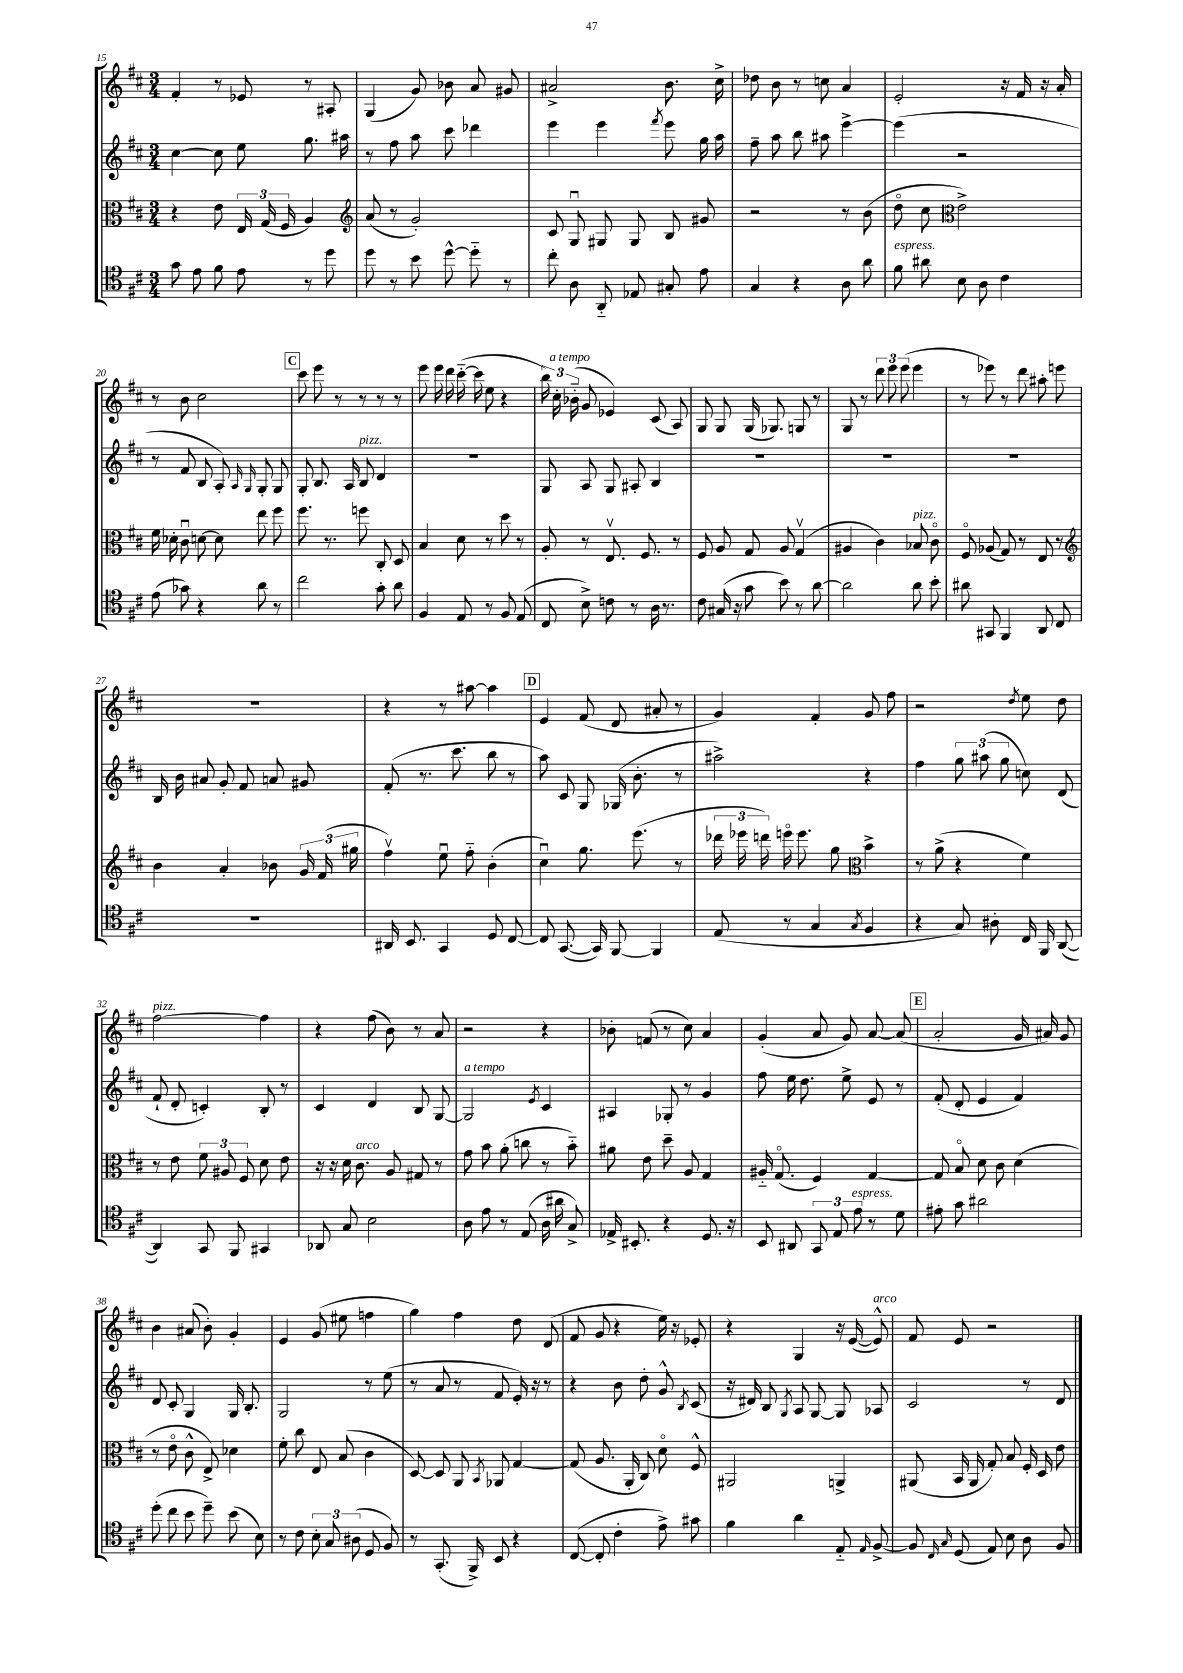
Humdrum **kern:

**kern	**kern	**kern	**kern
*staff4	*staff3	*staff2	*staff1
*clefC4	*clefC3	*clefG2	*clefG2
*k[f#c#]	*k[f#c#]	*k[f#c#]	*k[f#c#]
*M3/4	*M3/4	*M3/4	*M3/4
8g\	4r	[4cc#\	4f#'/
8e\	.	.	.
8f#\	8e\	8cc#\]	8r
8e\	24E/	8ee\	8e-/
.	(24G/	.	.
.	24F#/	.	.
8r	4A/)	8.gg\	8r
8dd\	.	.	8A#'/
.	.	16aa#\	.
=	=	=	=
*	*clefG2	*	*
8dd\	(8a/	8r	(4G/
8r	8r	8ff#\	.
8b\	2g'/)	8aa\	8g/)
[8dd^^\	.	8ccc#\	8b-\
8dd'~\]	.	4ddd-\	8a/
8r	.	.	8g#/
=	=	=	=
8cc#'\	8c#/	4eee\	2a#^/
8A\	8Gu/	.	.
8AA'~/	8G#/	4eee\	.
8E-/	8G#/	.	.
.	.	8qfff#/	.
8G#'/	8B/	8eee\	8.b\
8e\	8g#/	16gg\	.
.	.	16aa\	16cc#^\
=	=	=	=
4G/	2r	8ff#~\	8dd-\
.	.	8aa\	8b\
4r	.	8bb\	8r
.	.	8aa#\	8cc\
8A\	8r	[4eee^\	4a/
8a\	(8b\	.	.
=	=	=	=
8f#\	8ddo\	(4eee\]	2e'/
8a#\	8cc#\	.	.
*	*clefC3	*	*
8B\	2e^\)	2r	.
8A\	.	.	.
4c#\	.	.	16r
.	.	.	16f#/
.	.	.	16r
.	.	.	16a'/
=	=	=	=
(8e\	16f#\	8r	8r
.	16d-'\	.	.
8g-\)	8c#u\	8f#/	8b\
4r	[8d\	8B/	2cc#\
.	8d\]	8A'/)	.
.	.	16qqA/	.
.	.	16qqG/	.
8a\	8ee\	8G'/	.
8r	8ff#\	8G/	.
=	=	=	=
2cc#\	8.ff#\	8G'/	8ccc#\
.	.	8.B/	8eee\
.	8.r	.	.
.	.	.	8r
.	.	16A/	.
.	8ff\	8B/	8r
8g'\	8C#'/	4d/	8r
8a\	8D/	.	8r
=	=	=	=
4F#/	4B/	2.r	8eee\
.	.	.	16eee\
.	.	.	16ddd\
8E/	8d\	.	([16ccc#'~\
.	.	.	16ccc#\]
8r	8r	.	8ee\
8F#/	8dd\	.	4r
(8E/	8r	.	.
=	=	=	=
8C#/	8A'/	8G/	24bb\)
.	.	.	24cc#'\
.	.	.	(24b-'~\
8B^\)	8r	8A/	8g/
8c\	8.Ev/	8G/	4e-/)
8r	.	8A#'/	.
.	8.F#/	.	.
16A\	.	4B/	(8c#/
8.r	.	.	.
.	8r	.	8A/)
=	=	=	=
8c#\	8F#/	2.r	8G/
(16G#/	8A/	.	8G/
16r	.	.	.
8g\	8G/	.	(16G/
.	.	.	8.G-/)
8b\)	8A/	.	.
8r	(4Gv/	.	8G/
[8a\	.	.	8r
=	=	=	=
2a\]	4A#/	2.r	8G/
.	.	.	8r
.	4c#\)	.	12ddd\
.	.	.	12eee\
.	.	.	(12eee\
8a\	8B-/	.	4eee\
8b'\	8c#o\	.	.
=	=	=	=
8a#\	8F#o/	2.r	8r
8GG#/	(8A-/	.	8eee-\)
4FF#/	8G/)	.	8r
.	8r	.	8ddd\
8AA/	8E/	.	8aa#'\
8C#/	8r	.	8eee\
=	=	=	=
*	*clefG2	*	*
2.r	4b\	16B/	2.r
.	.	16b\	.
.	.	8a#/	.
.	4a'/	8g'/	.
.	.	8f#/	.
.	8b-\	8a/	.
.	24g/	8g#/	.
.	(24f#/	.	.
.	24gg#\	.	.
=	=	=	=
16AA#/	4ff#v\)	(8f#'/	4r
8.BB/	.	.	.
.	.	8.r	.
4GG/	8eeu\	.	8r
.	.	8.ccc#\	.
.	8ff#'~\	.	[8aa#\
8D/	(4b'\	8bb\	4aa#\]
[8C#/	.	8r	.
=	=	=	=
8C#/]	4cc#u\)	8aa\)	4e/
([8.GG/	.	8c#/	.
.	8.gg\	8G/	(8f#/
16GG/])	.	.	.
[8FF#/	.	(16G-/	8d/
.	(8.eee\	8.b'\	.
4FF#/]	.	.	8a#'/
.	8r	8r	8r
=	=	=	=
(8E/	24ddd-\	2aa#^\)	4g/)
.	24eee-\	.	.
.	24ddd\)	.	.
8r	16eeeo\	.	.
.	8.eee\	.	.
4G/	.	.	4f#'/
.	8gg\	.	.
*	*clefC3	*	*
8qG/	.	.	.
4F#/	4b^\	4r	8g/
.	.	.	8ff#\
=	=	=	=
4r	8r	4ff#\	2r
.	(8a^\	.	.
8G/)	4r	12gg\	.
.	.	(12aa#\	.
8A#'\	.	.	.
.	.	12gg\	.
.	.	.	8qdd/
16C#/	4f#\)	8cc\)	8ee\
16FF#/	.	.	.
([8AA/	.	(8d/	8dd\
=	=	=	=
4AA/])	8r	8f#`/	[2ff#\
.	8e\	8d'/	.
8GG/	12f#\	4c'/)	.
.	12A#/	.	.
8FF#/	.	.	.
.	12F#/	.	.
4GG#/	8d\	8B'/	4ff#\]
.	8e\	8r	.
=	=	=	=
8AA-/	16r	4c#/	4r
.	16r	.	.
8G/	16d\	.	.
.	8.c#\	.	.
2B\	.	4d/	(8ff#\
.	8A/	.	8b\)
.	8G#/	8B/	8r
.	8r	[8G/	8a/
=	=	=	=
8A\	8g\	2G/]	2r
8e\	8b\	.	.
8r	(8a'\	.	.
(8E/	8cc\	.	.
.	.	8qe/	.
16A\	8r	4c#/	4r
16a#\	.	.	.
8G^/)	8b'~\)	.	.
=	=	=	=
16E-^/	8a#\	4A#/	8b-'\
8.BB#'/	.	.	.
.	8e\	.	(8f/
4r	8dd~\	8G-'/	8r
.	8A/	8r	8cc#\)
8.D/	4G/	4g/	4a/
16r	.	.	.
=	=	=	=
8BB/	16A#'~/	8ff#\	(4g'/
.	(8.Go/	.	.
8AA#/	.	16ee\	.
.	.	8.dd\	.
12GG/	4F#/)	.	8a/
12E/	.	.	.
.	.	8ee^\	8g/)
12e\	.	.	.
8r	[4G/	8e/	[8a/
8d\	.	8r	(8a/]
=	=	=	=
8e#'\	8G/]	(8f#'/	2a'/
8g\	8Bo/	8d'/	.
2a#\	8d\	4e/	.
.	8c#\	.	.
.	(4d\	4f#/)	16g/
.	.	.	16a#/)
.	.	.	8g/
=	=	=	=
(8dd'\	8r	8d/	4b\
8cc#\	8eo\	8c#'/	.
8b\	8c#^^\	4G/	(8a#/
8dd~\)	8E^/)	.	8b'\)
(8b\	4d-\	16G/	4g'/
.	.	8.B'/	.
8B\)	.	.	.
=	=	=	=
8r	8f#'\	2G/	4e/
8c#\	8cc#\	.	.
12B'\	8E/	.	(8g/
12G/	.	.	.
.	(8B/	.	8ee#\
(12A#\	.	.	.
8D/	4c#\	8r	4ff\
8F#/)	.	(8ee\	.
=	=	=	=
8r	[8D/)	8r	4gg\)
(8.GG'/	8D/]	8a/	.
.	8AA/	8r	4ff#\
16FF#^/)	.	.	.
.	8qBB/	.	.
8BB/	8AA-/	8f#/	.
4r	[4G/	16e'/)	8dd\
.	.	16r	.
.	.	8r	(8d/
=	=	=	=
([8C#/	(8G/]	4r	8f#/
8C#'/]	8.A/	.	8g/
4c#'\	.	8b\	4r
.	16AA'/	.	.
.	8C#/)	8dd'\	.
8e^\)	8do\	8g^^/	16ee\)
.	.	.	16r
.	.	8qB/	.
8g#\	8F#^^/	(8c#/	8e-'/
=	=	=	=
4f#\	2AA#/	16r	4r
.	.	16d#/)	.
.	.	8B/	.
.	.	8qG/	.
4a\	.	8A/	4G/
.	.	[8G/	.
8E'~/	4AA^/	8G/]	16r
.	.	.	([16e/
16qqE/	.	.	.
[8F#^/	.	8A-/	8e^^/])
=	=	=	=
8F#/]	(8AA#/	2c#/	8f#/
16qqC#/	.	.	.
16qqG/	.	.	.
(8D/	16BB/	.	8e/
.	16AA#/	.	.
8E/)	8G'/)	.	2r
8B\	8B/	.	.
8A\	16F#'/	8r	.
.	16D/	.	.
8F#/	8e\	8d/	.
==	==	==	==
*-	*-	*-	*-
